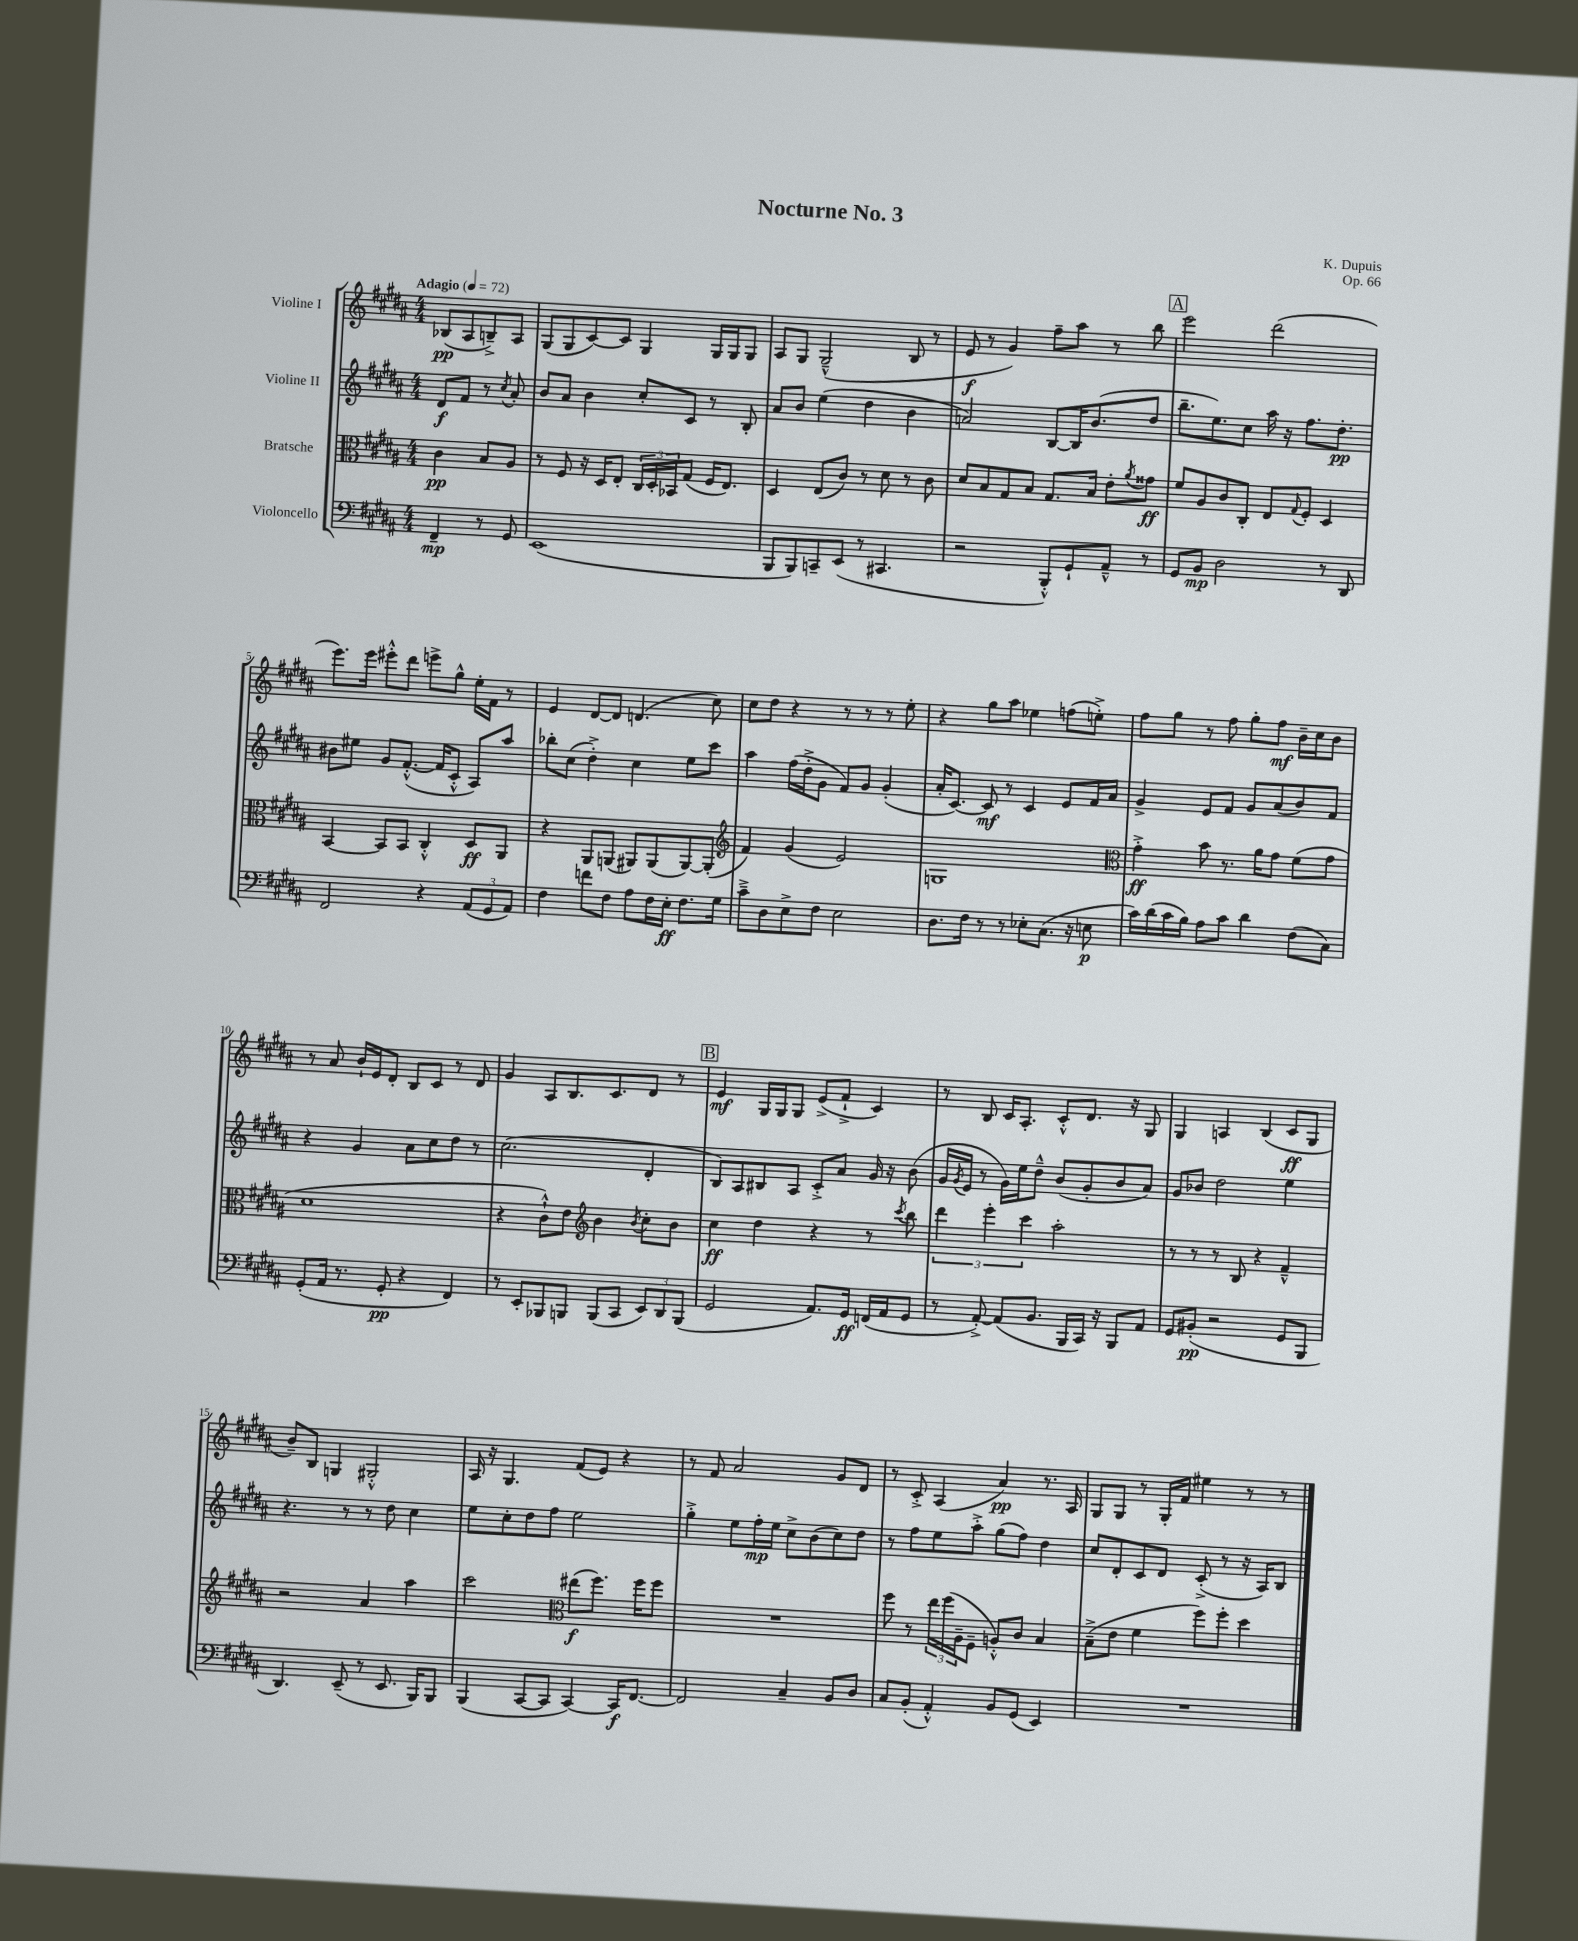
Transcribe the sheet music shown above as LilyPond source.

\header { title = "Nocturne No. 3" composer = "K. Dupuis" opus = "Op. 66" }
<<
\new StaffGroup <<
\new Staff = "s0" \with { instrumentName = "Violine I" } {
    \clef treble \key b \major \numericTimeSignature \time 4/4 \partial 2 \tempo "Adagio" 4 = 72
    bes8\pp( ais8 b8--->) ais8 |
    gis8( gis8 cis'8~) cis'8 gis4 gis16 gis16 gis8 |
    ais8 gis8 gis2---^( b8 r8 |
    e'8\f r8 gis'4) fis''8-- ais''8 r8 b''8 |
    \mark \markup { \box "A" } e'''2 dis'''2( |
    e'''8.) e'''16 eis'''8-.-^ dis'''8 e'''8-> gis''8-^ e''16-. fis'16 r8 |
    e'4 dis'8~ dis'8 d'4.( cis''8) |
    cis''8 dis''8 r4 r8 r8 r8 e''8-. |
    r4 gis''8 ais''8 ees''4 f''8( e''8-.->) |
    fis''8 gis''8 r8 fis''8 gis''8-. fis''8\mf b'16-- cis''16 b'8 |
    r8 ais'8 b'16-! e'16 dis'8-. b8 cis'8 r8 dis'8 |
    gis'4 ais8 b8. cis'8. dis'8 r8 |
    \mark \markup { \box "B" } e'4\mf gis16 gis16 gis8 e'8->( fis'8-!-> cis'4) |
    r8 b8 cis'16 ais8.-. cis'8-.-^ dis'8. r16 gis8 |
    gis4 a4 b4( cis'8\ff gis8 |
    b'8--) b8 g4 gis2-.-^ |
    ais16 r16 gis4. fis'8( e'8) r4 |
    r8 fis'8 ais'2 gis'8 dis'8 |
    r8 cis'8-.-> ais4( ais'4\pp) r8. ais16 |
    gis8 gis8 r8 gis16-. fis'16 eis''4 r8 r8 \bar "|." |
}
\new Staff = "s1" \with { instrumentName = "Violine II" } {
    \clef treble \key b \major \numericTimeSignature \time 4/4 \partial 2
    dis'8\f fis'8 r8 \acciaccatura { cis''8 } ais'8-. |
    b'8 ais'8 b'4 cis''8-. cis'8 r8 b8-. |
    ais'8 b'8 e''4( dis''4 b'4 |
    a'2) b8~ b16 b'8.( dis''8 |
    \mark \markup { \box "A" } b''8.-- e''8.) cis''8 ais''16 r16 fis''8. dis''8.-.\pp |
    bis'8 eis''8 gis'8 fis'8.~-.-^( fis'16 cis'8-.-^ ais8) ais''8 |
    bes''8-. cis''8( dis''4-.->) cis''4 e''8 cis'''8 |
    ais''4 fis''16( dis''16-.-> gis'8 fis'8) gis'8 gis'4-.( |
    ais'16-. cis'8.~) cis'8\mf r8 cis'4 e'8 fis'16 ais'16 |
    gis'4-> e'8 fis'8 gis'8 ais'8( b'8) fis'8 |
    r4 gis'4 ais'8 cis''8 dis''8 r8 |
    cis''2.( dis'4-. |
    \mark \markup { \box "B" } b8) ais8 bis8 ais8 cis'8-.-> ais'8 gis'16 r16 b'8( |
    gis'16 \acciaccatura { gis'8 } e'16 r8 gis'16) e''16 dis''8---^ b'8( gis'8-. b'8 ais'8) |
    gis'8 bes'8 dis''2 e''4 |
    r4. r8 r8 dis''8 cis''4 |
    e''8 cis''8-. dis''8 fis''8 e''2 |
    gis''4-.-> e''8 fis''16-.\mp e''16 cis''8-> b'8( cis''8) dis''8 |
    r8 fis''8 e''8 ais''8-.-> gis''8( fis''8) dis''4 |
    cis''8 dis'8-. cis'8 dis'8 cis'8-.->( r8 r16 ais16) b8 \bar "|." |
}
\new Staff = "s2" \with { instrumentName = "Bratsche" } {
    \clef alto \key b \major \numericTimeSignature \time 4/4 \partial 2
    cis'4\pp b8 ais8 |
    r8 fis8 r16 dis16 e8-. \tuplet 3/2 { cis16 dis16-. bes,16 } gis8( fis16 e8.) |
    dis4 e8( cis'8) r8 dis'8 r8 cis'8 |
    dis'8 b8 gis8 b8 gis8. b16 e'8-. \acciaccatura { ais'8 } gisis'8\ff |
    \mark \markup { \box "A" } fis'8 ais8 cis'8 cis8-. e8 \appoggiatura { gis8 } fis8-. dis4 |
    b,4~ b,8 b,8 cis4-.-^ dis8\ff ais,8 |
    r4 ais,8 a,8( ais,8) ais,8( ais,8~) ais,8-.( |
    \clef treble fis'4) gis'4( e'2) |
    g1 |
    \clef alto gis'4-.->\ff b'8 r8. ais'16 gis'8 fis'8( gis'8 |
    dis'1 |
    r4 cis'8-!-^) e'8 \clef treble b'4 \acciaccatura { b'8 } cis''8-. b'8 |
    \mark \markup { \box "B" } cis''4\ff dis''4 r4 r8 \acciaccatura { cis'''8 } b''8 |
    \tuplet 3/2 { dis'''4 e'''4-. cis'''4 } ais''2-. |
    r8 r8 r8 b8 r4 fis'4---^ |
    r2 ais'4 ais''4 |
    cis'''2 \clef alto eis''8\f( fis''8.) fis''16 fis''8 |
    R1 |
    fis''8 r8 \tuplet 3/2 { e''16 fis''16( ais16-- } fis8-- a8-.-^) cis'8 b4 |
    b8--->( e'8 fis'4 fis''8) fis''8-. dis''4 \bar "|." |
}
\new Staff = "s3" \with { instrumentName = "Violoncello" } {
    \clef bass \key b \major \numericTimeSignature \time 4/4 \partial 2
    fis,4--\mp r8 gis,8 |
    e,1( |
    b,,8 b,,8) c,8-- e,8( r8 cis,4. |
    r2 b,,8-.-^) gis,8-! ais,8---^ r8 |
    \mark \markup { \box "A" } gis,8 b,8\mp dis2 r8 dis,8 |
    fis,2 r4 \tuplet 3/2 { ais,8( gis,8 ais,8) } |
    fis4 f'8 fis8 ais8 fis16 e16-.\ff fis8. gis16 |
    cis'8---> dis8 e8-> fis8 e2 |
    dis8. fis16 r8 r8 ees8-. cis8.( r16 e8\p |
    cis'16) dis'16( cis'16 b16) ais8 cis'8 dis'4 fis8( cis8) |
    gis,8-.( ais,16 r8. gis,8-.\pp r4 fis,4) |
    r8 e,8-. bes,,8 b,,8 b,,8( cis,8 \tuplet 3/2 { e,8) dis,8 b,,8( } |
    \mark \markup { \box "B" } gis,2 ais,8.) gis,16\ff f,16( ais,16 gis,8 |
    r8 ais,8~-.->) ais,8( b,8. b,,16 cis,16) r16 b,,8 ais,8 |
    gis,8 bis,8-.\pp( r2 gis,8 b,,8 |
    dis,4.) e,8--( r8 e,8. b,,16) b,,8 |
    b,,4( cis,8~ cis,8 cis,4~) cis,16\f fis,8.~ |
    fis,2 cis4-- b,8 dis8 |
    cis8 b,8-.( ais,4-.-^) b,8 gis,8( e,4) |
    R1 \bar "|." |
}
>>
>>
